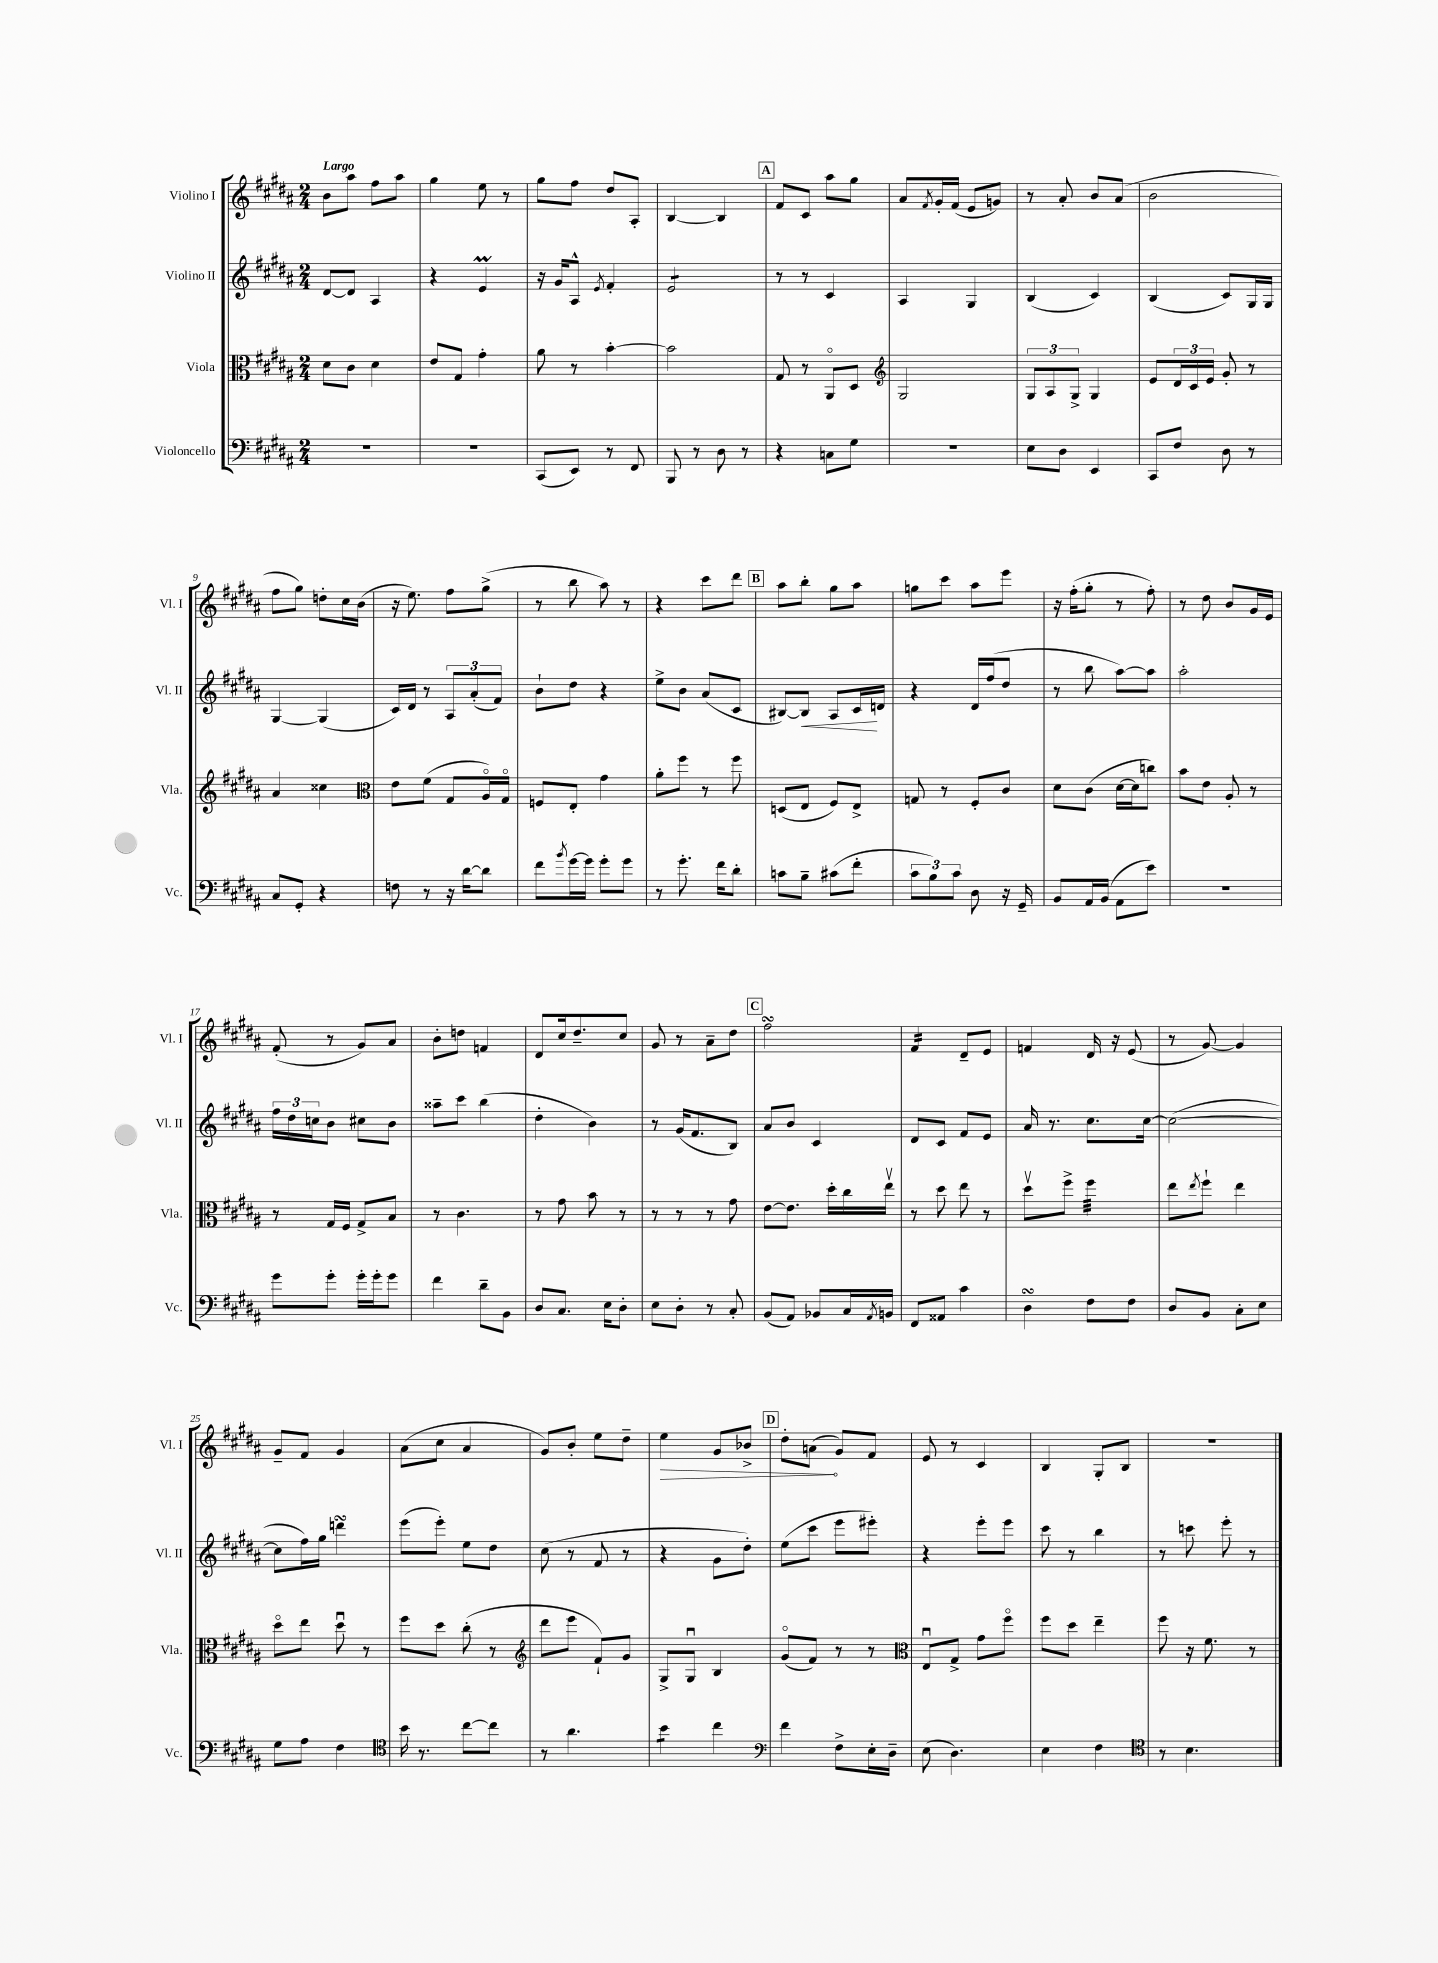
<<
\new StaffGroup <<
\new Staff = "s0" \with { instrumentName = "Violino I" shortInstrumentName = "Vl. I" } {
    \clef treble \key b \major \numericTimeSignature \time 2/4 \tempo "Largo"
    b'8 ais''8 fis''8 ais''8 |
    gis''4 e''8 r8 |
    gis''8 fis''8 dis''8 ais8-. |
    b4~ b4 |
    \mark \markup { \box "A" } fis'8 cis'8 ais''8 gis''8 |
    ais'8 \acciaccatura { fis'8 } gis'16-. fis'16( e'8 g'8) |
    r8 ais'8-. b'8 ais'8( |
    b'2 |
    fis''8 gis''8) d''8-. cis''16 b'16( |
    r16 e''8.) fis''8 gis''8->( |
    r8 b''8 ais''8) r8 |
    r4 cis'''8 dis'''8 |
    \mark \markup { \box "B" } ais''8 b''8-. gis''8 ais''8 |
    g''8 cis'''8 ais''8 e'''8 |
    r16 fis''16-.( gis''8-. r8 fis''8-.) |
    r8 dis''8 b'8 gis'16 e'16 |
    fis'8-.( r8 gis'8) ais'8 |
    b'8-. d''8 f'4 |
    dis'8 cis''16 dis''8.-- cis''8 |
    gis'8 r8 ais'8-- dis''8 |
    \mark \markup { \box "C" } fis''2\turn |
    fis'4:16 dis'8-- e'8 |
    f'4 dis'16 r16 e'8( |
    r8 gis'8~) gis'4 |
    gis'8-- fis'8 gis'4 |
    ais'8( cis''8 ais'4 |
    gis'8) b'8-. e''8 dis''8-- |
    \once \override Hairpin.circled-tip = ##t e''4\> gis'8 bes'8-> |
    \mark \markup { \box "D" } dis''8-. a'8\!( gis'8) fis'8 |
    e'8 r8 cis'4 |
    b4 gis8-. b8 |
    r2 \bar "|." |
}
\new Staff = "s1" \with { instrumentName = "Violino II" shortInstrumentName = "Vl. II" } {
    \clef treble \key b \major \numericTimeSignature \time 2/4
    dis'8~ dis'8 ais4 |
    r4 e'4\prall |
    r16 gis'16 ais8-^ \acciaccatura { e'8 } fis'4-. |
    e'2:8 |
    \mark \markup { \box "A" } r8 r8 cis'4 |
    ais4 gis4 |
    b4( cis'4) |
    b4( cis'8) gis16 gis16 |
    gis4~ gis4( |
    cis'16) dis'16 r8 \tuplet 3/2 { ais8 ais'8-.( fis'8) } |
    b'8-! dis''8 r4 |
    e''8-> b'8 ais'8( cis'8 |
    \mark \markup { \box "B" } bis8~) bis8\< ais8 cis'16\! d'16 |
    r4 dis'16 fis''16( dis''8 |
    r8 b''8 ais''8~) ais''8 |
    ais''2-. |
    \tuplet 3/2 { fis''16 dis''16 c''16 } b'8 cis''8 b'8 |
    aisis''8-- cis'''8 b''4( |
    dis''4-. b'4) |
    r8 gis'16( fis'8. b8) |
    \mark \markup { \box "C" } ais'8 b'8 cis'4 |
    dis'8 cis'8 fis'8 e'8 |
    ais'16 r8. cis''8. cis''16~ |
    cis''2~( |
    cis''8 fis''16) gis''16 d'''4\turn |
    e'''8( e'''8-.) e''8 dis''8 |
    cis''8( r8 fis'8 r8 |
    r4 gis'8 dis''8-.) |
    \mark \markup { \box "D" } e''8( cis'''8 e'''8 eis'''8-.) |
    r4 e'''8-. e'''8 |
    cis'''8 r8 b''4 |
    r8 c'''8 e'''8-. r8 \bar "|." |
}
\new Staff = "s2" \with { instrumentName = "Viola" shortInstrumentName = "Vla." } {
    \clef alto \key b \major \numericTimeSignature \time 2/4
    dis'8 cis'8 dis'4 |
    e'8 gis8 gis'4-. |
    ais'8 r8 b'4~-. |
    b'2 |
    \mark \markup { \box "A" } gis8 r8 ais,8\flageolet dis8 |
    \clef treble gis2 |
    \tuplet 3/2 { gis8 ais8 gis8-> } gis4 |
    e'8 \tuplet 3/2 { dis'16 cis'16 e'16 } gis'8-. r8 |
    ais'4 cisis''4 |
    \clef alto e'8 fis'8( gis8 ais16\flageolet) gis16\flageolet |
    f8 e8-. gis'4 |
    ais'8-. fis''8 r8 fis''8 |
    \mark \markup { \box "B" } d8( e8 fis8) e8-> |
    g8 r8 fis8-. cis'8 |
    dis'8 cis'8( dis'16~ dis'16 c''8) |
    b'8 e'8 ais8-. r8 |
    r8 gis16 fis16 gis8-> b8 |
    r8 cis'4. |
    r8 gis'8 b'8 r8 |
    r8 r8 r8 gis'8 |
    \mark \markup { \box "C" } e'8~ e'8. dis''16-. cis''16 e''16\upbow |
    r8 dis''8 e''8 r8 |
    dis''8\upbow fis''8-> fis''4:32 |
    e''8 \acciaccatura { e''8 } fis''8-! e''4 |
    dis''8\flageolet e''8 dis''8\downbow r8 |
    fis''8 dis''8 cis''8-.( r8 |
    \clef treble dis'''8 e'''8 fis'8-!) gis'8 |
    gis8-> gis8\downbow b4 |
    \mark \markup { \box "D" } gis'8\flageolet( fis'8) r8 r8 |
    \clef alto e8\downbow gis8-> gis'8 fis''8\flageolet |
    fis''8 dis''8 e''4-- |
    fis''8 r16 fis'8. r8 \bar "|." |
}
\new Staff = "s3" \with { instrumentName = "Violoncello" shortInstrumentName = "Vc." } {
    \clef bass \key b \major \numericTimeSignature \time 2/4
    R2 |
    R2 |
    cis,8( e,8) r8 fis,8 |
    b,,8 r8 dis8 r8 |
    \mark \markup { \box "A" } r4 c8 gis8 |
    r2 |
    e8 dis8 e,4 |
    cis,8 fis8 dis8 r8 |
    cis8 gis,8-. r4 |
    f8 r8 r16 dis'16~ dis'8 |
    fis'8 \acciaccatura { b'8 } gis'16~ gis'16 gis'8-. gis'8 |
    r8 gis'8.-. fis'16 dis'8-. |
    \mark \markup { \box "B" } c'8 b8-- cis'8( fis'8-. |
    \tuplet 3/2 { cis'8 b8) cis'8 } dis8 r16 gis,16-- |
    b,8 ais,16 b,16( ais,8 e'8) |
    R2 |
    gis'8 gis'8-. gis'16-. gis'16-. gis'8 |
    fis'4 dis'8-- b,8 |
    dis8 cis8. e16 dis8-. |
    e8 dis8-. r8 cis8-. |
    \mark \markup { \box "C" } b,8( ais,8) bes,8 cis16 \acciaccatura { ais,8 } b,16 |
    fis,8 aisis,8 cis'4 |
    dis4\turn fis8 fis8 |
    dis8 b,8 cis8-. e8 |
    gis8 ais8 fis4 |
    \clef tenor b'16 r8. cis''8~ cis''8 |
    r8 ais'4. |
    b'4:8 cis''4 |
    \mark \markup { \box "D" } \clef bass fis'4 fis8-> e16-. dis16-- |
    e8( dis4.) |
    e4 fis4 |
    \clef tenor r8 b4. \bar "|." |
}
>>
>>
